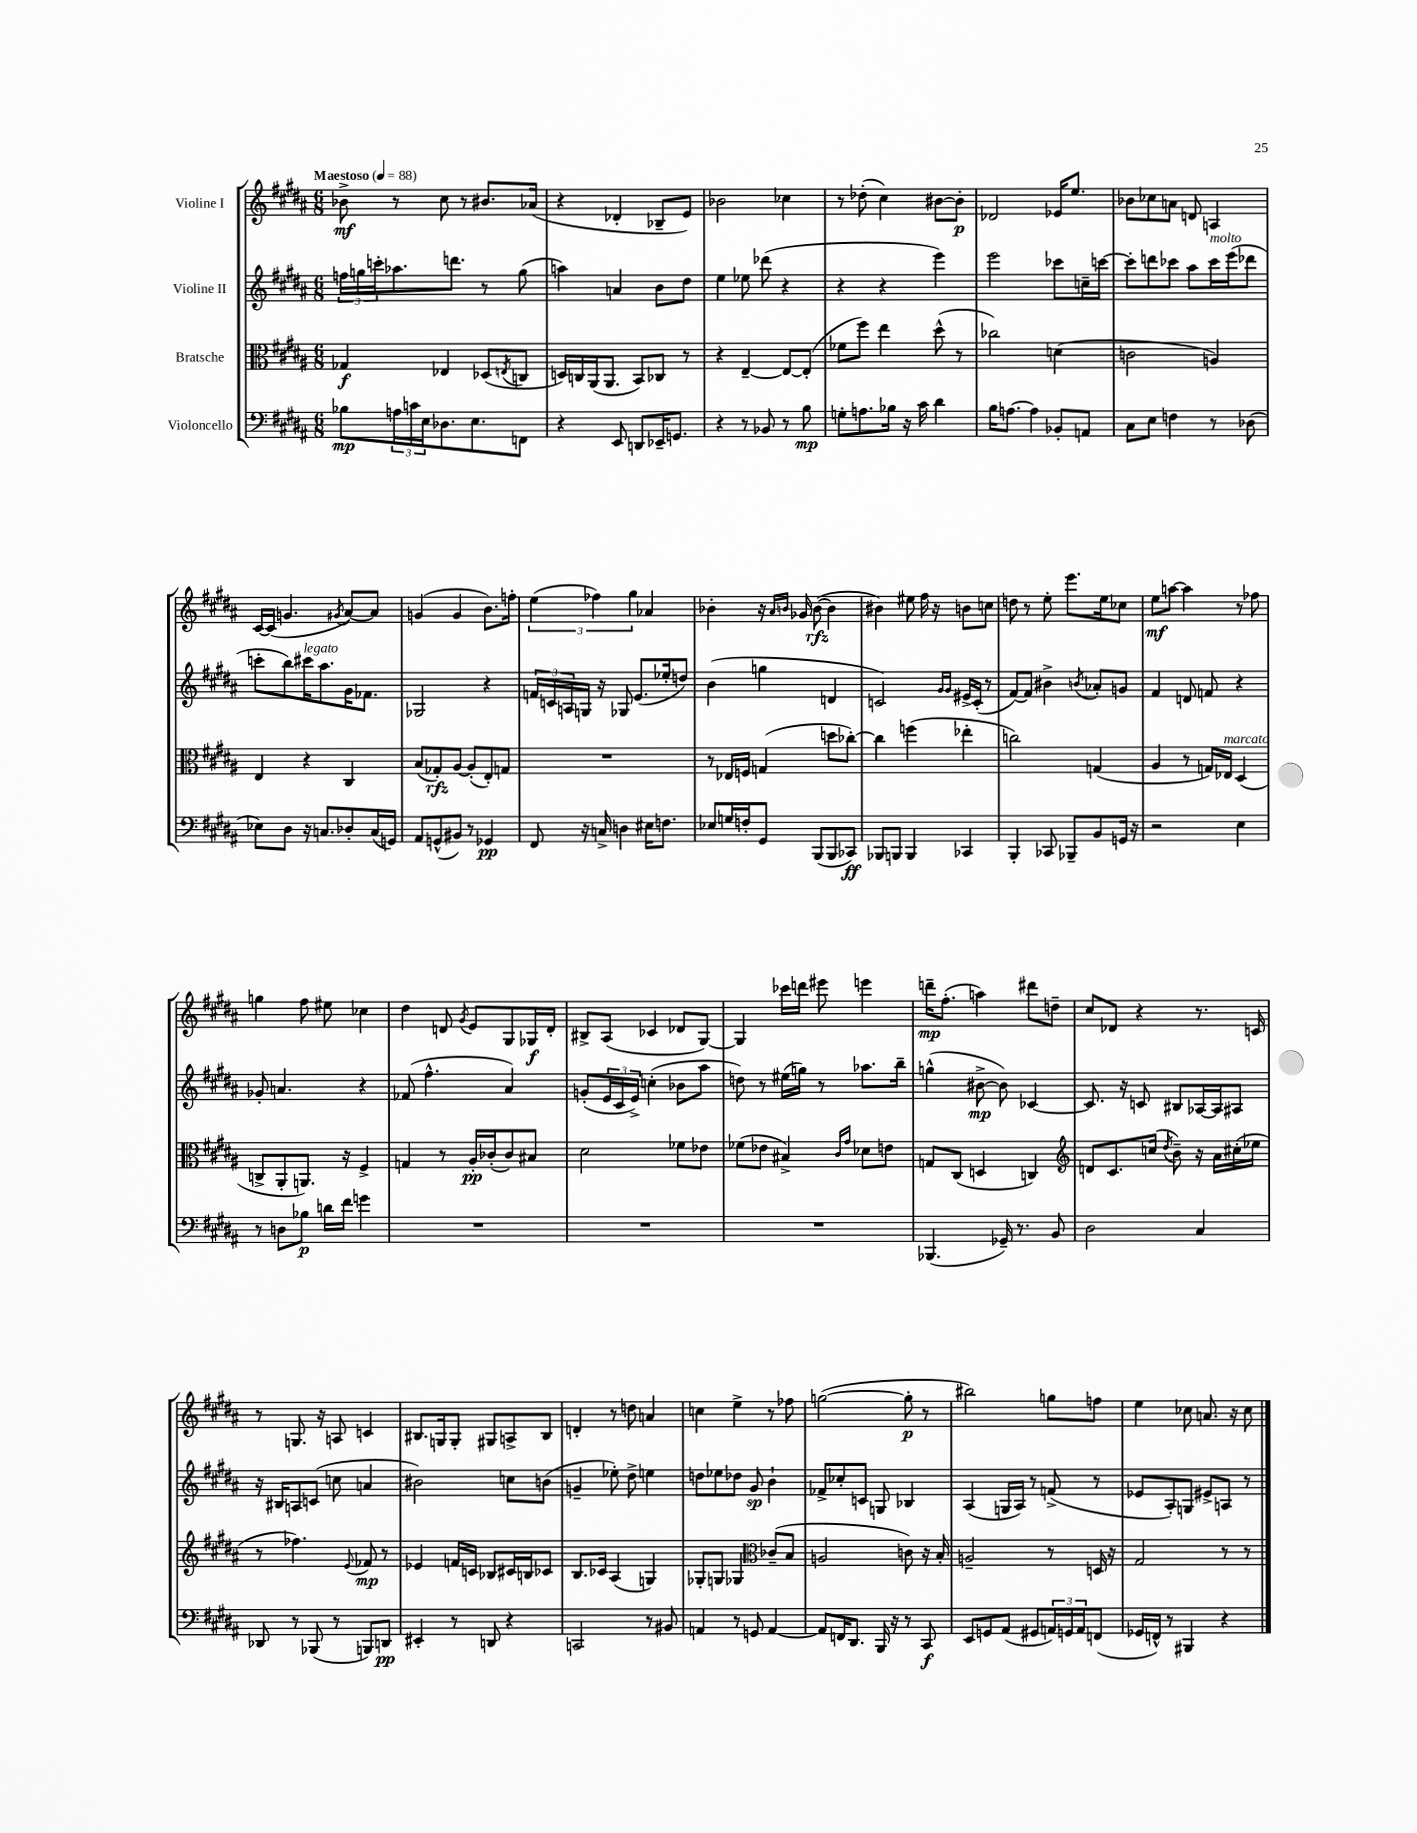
<<
\new StaffGroup <<
\new Staff = "s0" \with { instrumentName = "Violine I" } {
    \clef treble \key b \major \numericTimeSignature \time 6/8 \tempo "Maestoso" 4 = 88
    bes'8->\mf r8 cis''8 r8 bis'8. aes'16( |
    r4 des'4-. bes8-- e'8) |
    bes'2 ces''4 |
    r8 des''8-.( cis''4) bis'8~ bis'8-.\p |
    des'2 ees'16 e''8. |
    bes'8 ces''8 a'8 d'8 a4 |
    cis'16~ cis'16( g'4. \acciaccatura { gis'8 } ais'8~) ais'8 |
    g'4( g'4 b'8.) f''16-. |
    \tuplet 3/2 { e''4( fes''4) gis''4 } aes'4 |
    bes'4-. r16 \grace { ais'16 b'16 } ges'16 b'8~\rfz( b'4 |
    bis'4) eis''8 fis''16 r16 b'8 c''8 |
    d''8 r8 e''8-. e'''8. e''16 ces''8 |
    e''8\mf a''8~ a''4 r8 fes''8 |
    g''4 fis''8 eis''8 ces''4 |
    dis''4 d'8 \acciaccatura { gis'8 } e'8 gis8 ges16\f d'16-. |
    bis8-> ais8( ces'4 des'8 gis8~) |
    gis4 ces'''16 d'''16 eis'''8 e'''4 |
    d'''16--\mp fis''8.-.( a''4) dis'''8 d''8-- |
    cis''8 des'8 r4 r8. c'16 |
    r8 g8. r16 a8 c'4 |
    bis8. g16 g8-. gis8 a8-> bis8 |
    d'4-. r8 d''8 a'4 |
    c''4 e''4-> r8 fes''8 |
    g''2~( g''8-.\p r8 |
    bis''2) g''8 f''8 |
    e''4 ces''8 a'8. r16 ces''8 \bar "|." |
}
\new Staff = "s1" \with { instrumentName = "Violine II" } {
    \clef treble \key b \major \numericTimeSignature \time 6/8
    \tuplet 3/2 { f''16 g''16 c'''16-. } aes''8. d'''8. r8 g''8( |
    a''4) a'4 b'8 dis''8 |
    e''4 ees''8 des'''8( r4 |
    r4 r4 e'''4) |
    e'''2 ces'''8 c''16-- c'''16~ |
    c'''8-. d'''8 ces'''8 ais''8 ces'''16^\markup { \italic "molto" } e'''16( des'''8 |
    c'''8-. b''8) cis'''16^\markup { \italic "legato" } ais''8. gis'16 fes'8. |
    ges2 r4 |
    \tuplet 3/2 { f'16 c'16 a16 } g16 r16 ges8 e'8.( ees''16-. d''8) |
    b'4( g''4 d'4 |
    c'2) \grace { gis'16 gis'16 } eis'16-> c'16-.( r8 |
    fis'8~) fis'8 bis'4-> \acciaccatura { b'8 } aes'8-. g'8 |
    fis'4 d'8 f'8 r4 |
    ges'8-. a'4. r4 |
    fes'8( fis''4.-^ ais'4) |
    g'8-.( \tuplet 3/2 { e'16 cis'16 e'16->) } c''4-.( bes'8 ais''8 |
    d''8) r8 eis''16( g''16) r8 aes''8. b''16-- |
    g''4-^( bis'8~->\mp bis'8) ces'4~ |
    ces'8. r16 c'8 bis8 aes16~ aes16 ais8 |
    r16 bis16 a8 c'8( c''8 a'4 |
    bis'2) c''8 b'8( |
    g'4-- ees''8-.) dis''8-> e''4 |
    d''8 ees''8 des''8 gis'8\sp b'4-! |
    fes'8-> ces''8-. c'8 g8 bes4 |
    ais4( g16 ais16) r8 f'8->( r8 |
    ees'8 ais8-.) g8 eis'8-> a8 r8 \bar "|." |
}
\new Staff = "s2" \with { instrumentName = "Bratsche" } {
    \clef alto \key b \major \numericTimeSignature \time 6/8
    ges4\f ees4 des8( \acciaccatura { e8 } c8 |
    d16) c16 ais,16( ais,8. b,8) ces8 r8 |
    r4 e4~-- e8~ e8-.( |
    fes'8 fis''8) e''4 dis''8-^( r8 |
    ces''2) d'4( |
    c'2 a4) |
    e4 r4 cis4 |
    b8( ges8-.\rfz) ais8~ ais8-.( e8-.) g8 |
    R2. |
    r8 ees16 f16 g4( d''8 ces''8~-.) |
    ces''4 f''4( ees''4-. |
    c''2) g4( |
    ais4 r8 g16) ees16^\markup { \italic "marcato" } dis4( |
    c8-> ais,8-. a,8.) r16 fis4-> |
    g4 r8 ais16-.\pp ces'16-.( ces'8) bis8 |
    dis'2 fes'8 ees'8 |
    fes'8( ees'8 bis4->) \grace { cis'16 gis'16 } des'8 e'8 |
    g8 cis8( d4 c4) |
    \clef treble d'8 cis'8. c''16( \acciaccatura { dis''8 } b'8--) r16 ais'16 cis''16-.( ees''16 |
    r8 fes''4.) \appoggiatura { e'8 } fes'8\mp r8 |
    ees'4 f'16 c'16 bes8 cis'16 b16 ces'8 |
    b8. ces'16 ais4( g4) |
    ges8-. g8 ges4 \clef alto ces'8--( b8 |
    a2 c'8) r16 b16-. |
    a2-- r8 d16 r16 |
    gis2 r8 r8 \bar "|." |
}
\new Staff = "s3" \with { instrumentName = "Violoncello" } {
    \clef bass \key b \major \numericTimeSignature \time 6/8
    bes8\mp \tuplet 3/2 { a16 c'16 e16 } des8. e8. f,8 |
    r4 e,8 d,8 ees,16-- g,8. |
    r4 r8 bes,8 r8 b8\mp |
    g8-. a8. bes16 r16 cis'16 dis'4 |
    b16 a8.~ a4 bes,8-. a,8 |
    cis8 e8 f4 r8 des8( |
    ees8) dis8 r16 c8. des8-. c16( g,16) |
    ais,8 g,8-^( bis,8) r8 ges,4\pp |
    fis,8 r16 c16-> d4 eis16 f8. |
    ees8 g16 f16-. gis,8 b,,8( b,,8 ces,8\ff) |
    bes,,8 b,,8 b,,4 ces,4 |
    b,,4-. ces,8 bes,,8-- b,8 g,16 r16 |
    r2 e4 |
    r8 d8 bes8\p d'16 fis'16 g'4 |
    R2. |
    R2. |
    R2. |
    bes,,4.( ges,16--) r8. b,8 |
    dis2 cis4 |
    des,8 r8 bes,,8( r8 b,,8) d,8\pp |
    eis,4-. r8 d,8 r4 |
    c,2 r8 bis,8 |
    a,4 r8 g,8 a,4~ |
    a,8 f,16 dis,8. b,,16 r16 r8 cis,8\f |
    e,8 g,8 ais,8( gis,8 \tuplet 3/2 { a,16) g,16 a,16 } f,8( |
    ges,16 f,16-^) r8 bis,,4 r4 \bar "|." |
}
>>
>>
\layout { \context { \Score \remove "Bar_number_engraver" } }
